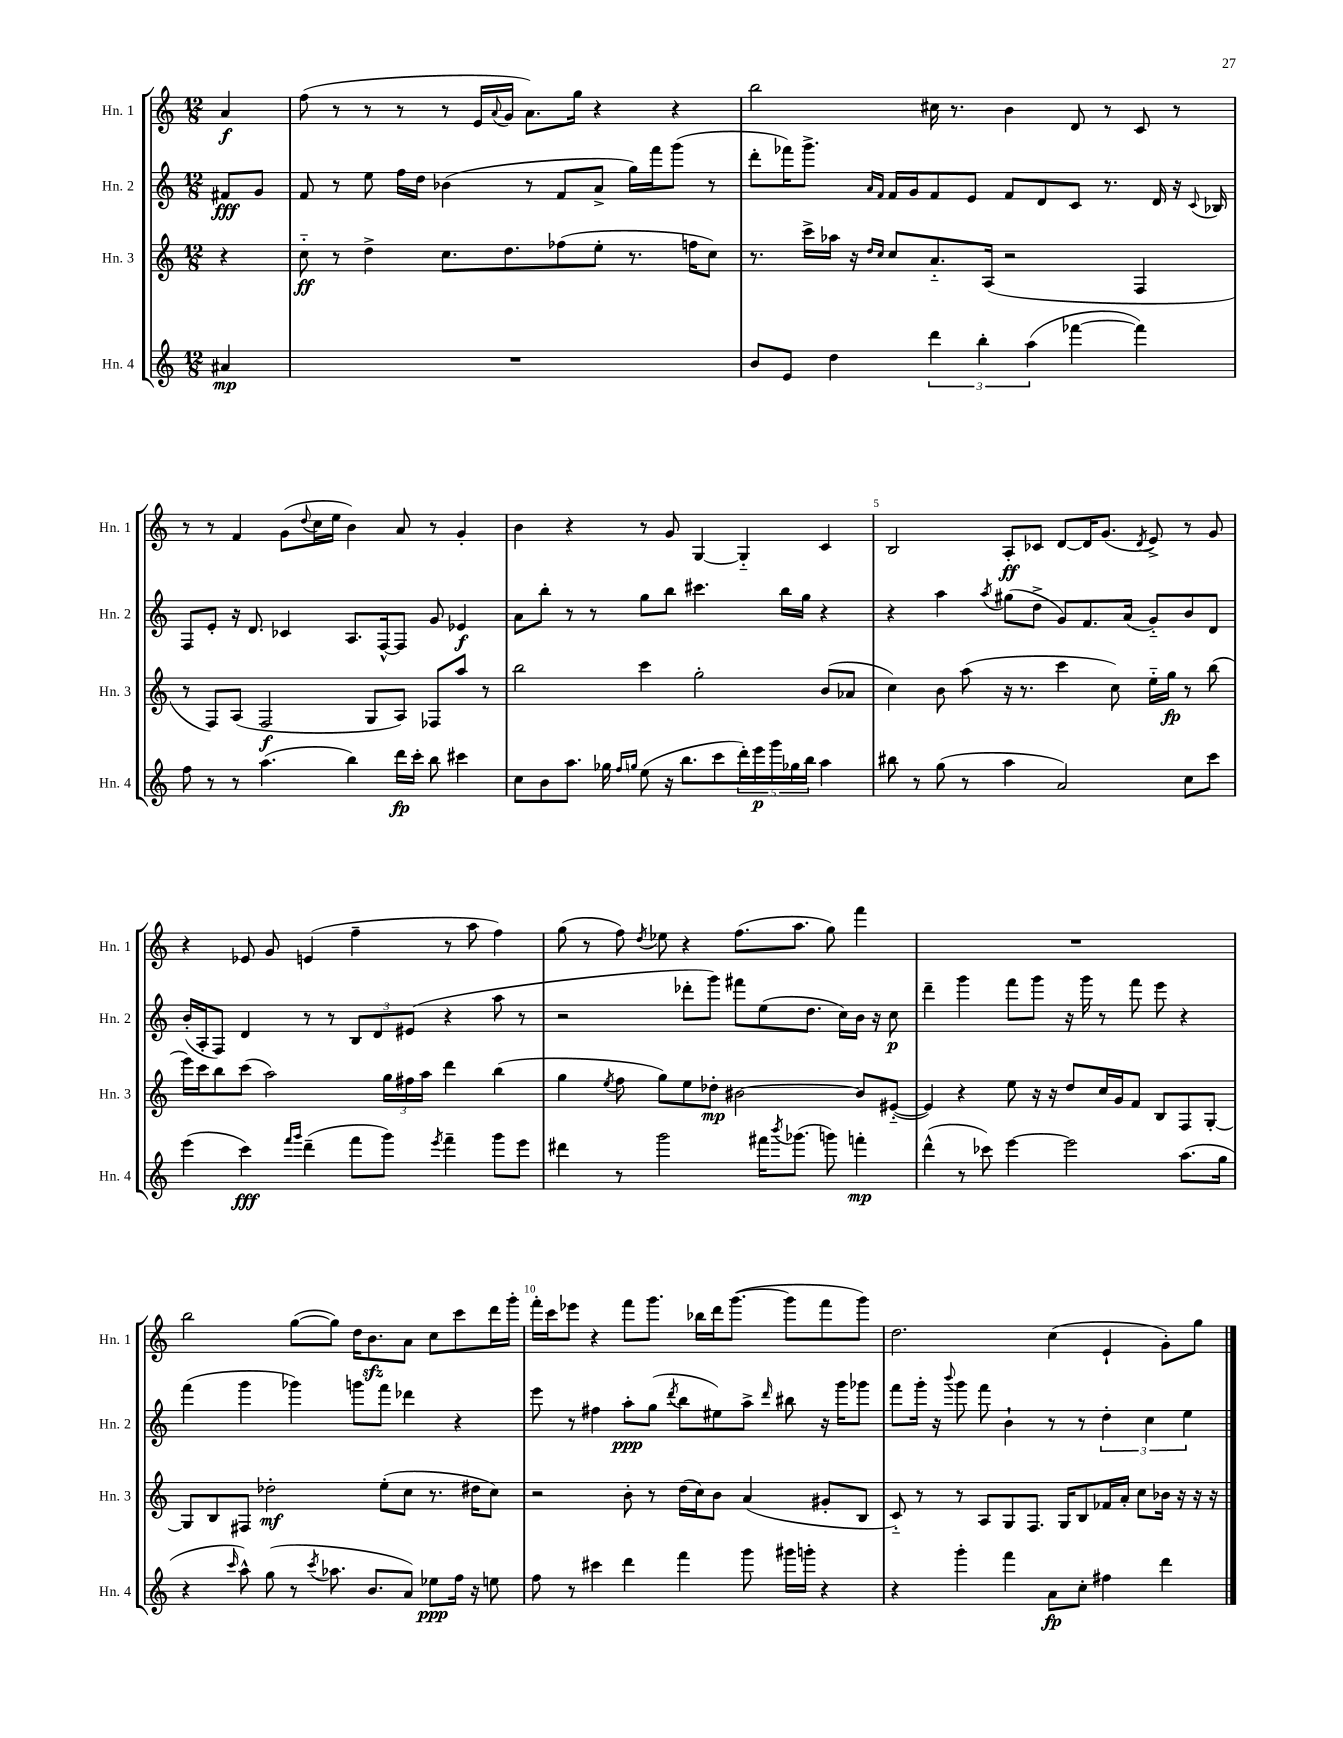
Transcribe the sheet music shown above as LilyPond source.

<<
\new StaffGroup <<
\new Staff = "s0" \with { instrumentName = "Hn. 1" shortInstrumentName = "Hn. 1" } {
    \clef treble \key c \major \numericTimeSignature \time 12/8 \partial 4
    a'4\f |
    f''8( r8 r8 r8 r8 e'16 \appoggiatura { a'8 } g'16 a'8.) g''16 r4 r4 |
    b''2 cis''16 r8. b'4 d'8 r8 c'8 r8 |
    r8 r8 f'4 g'8( \appoggiatura { d''8 } c''16 e''16 b'4) a'8 r8 g'4-. |
    b'4 r4 r8 g'8 g4~ g4-_ c'4 |
    b2 a8-.\ff ces'8 d'8~ d'16 g'8.( \acciaccatura { d'8 } e'8->) r8 g'8 |
    r4 ees'8 g'8 e'4( f''4-- r8 a''8 f''4) |
    g''8( r8 f''8) \acciaccatura { d''8 } ees''8 r4 f''8.( a''8. g''8) f'''4 |
    R1. |
    b''2 g''8~( g''8) d''16 b'8.\sfz a'8 c''8 c'''8 d'''16 g'''16-. |
    f'''16-. c'''16 ees'''8 r4 f'''8 g'''8. bes''16 d'''16 g'''8.~( g'''8 f'''8 g'''8) |
    d''2. c''4( e'4-! g'8-.) g''8 \bar "|." |
}
\new Staff = "s1" \with { instrumentName = "Hn. 2" shortInstrumentName = "Hn. 2" } {
    \clef treble \key c \major \numericTimeSignature \time 12/8 \partial 4
    fis'8\fff g'8 |
    f'8 r8 e''8 f''16 d''16 bes'4( r8 f'8 a'8-> g''16) f'''16 g'''8( r8 |
    d'''8-. fes'''16) g'''8.-> \grace { a'16 f'16 } f'16 g'16 f'8 e'8 f'8 d'8 c'8 r8. d'16 r16 \appoggiatura { c'8 } bes16 |
    f8 e'8-. r16 d'8. ces'4 a8. f16~-^ f8 g'8 ees'4\f |
    a'8 b''8-. r8 r8 g''8 b''8 cis'''4. b''16 g''16 r4 |
    r4 a''4 \acciaccatura { a''8 } gis''8( d''8-> g'8) f'8. a'16( g'8-_) b'8 d'8 |
    b'16-.( a16-. f8) d'4 r8 r8 \tuplet 3/2 { b8 d'8 eis'8( } r4 a''8 r8 |
    r2 des'''8-. g'''8) fis'''8 e''8( d''8. c''16) b'16 r16 c''8\p |
    d'''4-- g'''4 f'''8 g'''8 r16 g'''16 r8 f'''8 e'''8 r4 |
    f'''4( g'''4 ges'''4) g'''8 f'''8 des'''4 r4 |
    e'''8 r8 fis''4 a''8-.\ppp g''8( \acciaccatura { d'''8 } b''8 eis''8) a''8-> \grace { d'''16 } bis''8 r16 g'''16 ges'''8 |
    f'''8 g'''16-. r16 \appoggiatura { b'''8 } g'''8 f'''8 b'4-! r8 r8 \tuplet 3/2 { d''4-. c''4 e''4 } \bar "|." |
}
\new Staff = "s2" \with { instrumentName = "Hn. 3" shortInstrumentName = "Hn. 3" } {
    \clef treble \key c \major \numericTimeSignature \time 12/8 \partial 4
    r4 |
    c''8-_\ff r8 d''4-> c''8. d''8. fes''8( e''8-. r8. f''16 c''8) |
    r8. c'''16-> aes''16 r16 \grace { d''16 c''16 } c''8 a'8.-_ a16( r2 f4 |
    r8 f8) a8( f2\f g8 a8) fes8 a''8 r8 |
    b''2 c'''4 g''2-. b'8( aes'8 |
    c''4) b'8 a''8( r16 r8. c'''4 c''8) e''16-_ g''16\fp r8 b''8( |
    e'''16) c'''16 b''8 c'''8( a''2) \tuplet 3/2 { g''16 fis''16 a''16 } d'''4 b''4( |
    g''4 \acciaccatura { e''8 } f''8 g''8) e''8 des''8-.\mp bis'2~ bis'8 eis'8~-_( |
    eis'4) r4 e''8 r16 r16 d''8 c''16 g'16 f'8 b8 f8 g8~-. |
    g8 b8 fis8 des''2-.\mf e''8-.( c''8 r8. dis''16 c''8) |
    r2 b'8-. r8 d''16( c''16) b'8 a'4( gis'8-. b8 |
    c'8-_) r8 r8 a8 g8 f8. g16 b8 fes'16 a'16-. c''8 bes'16 r16 r16 r16 \bar "|." |
}
\new Staff = "s3" \with { instrumentName = "Hn. 4" shortInstrumentName = "Hn. 4" } {
    \clef treble \key c \major \numericTimeSignature \time 12/8 \partial 4
    ais'4\mp |
    R1. |
    b'8 e'8 d''4 \tuplet 3/2 { d'''4 b''4-. a''4( } fes'''4~ fes'''4) |
    f''8 r8 r8 a''4.( b''4) d'''16\fp c'''16-. b''8 cis'''4 |
    c''8 b'8 a''8. ges''16 \grace { f''16 g''16 } e''8( r16 b''8. c'''8 \tuplet 5/4 { d'''16-.) e'''16\p g'''16 ges''16 b''16 } a''4 |
    bis''8 r8 g''8( r8 a''4 a'2) c''8 c'''8 |
    e'''4( c'''4\fff) \grace { f'''16 g'''16 } d'''4--( f'''8 g'''8) \acciaccatura { e'''8 } f'''4-- g'''8 e'''8 |
    dis'''4 r8 g'''2 fis'''16 \acciaccatura { b'''8 } ges'''8.( g'''8) f'''4-.\mp |
    d'''4-^( r8 ces'''8) e'''4~ e'''2 a''8.( g''16 |
    r4 \grace { c'''16 } a''8-^) g''8( r8 \acciaccatura { c'''8 } aes''8. b'8. a'8) ees''8\ppp f''16 r16 e''8 |
    f''8 r8 cis'''4 d'''4 f'''4 g'''8 gis'''16 g'''16-. r4 |
    r4 g'''4-. f'''4 a'8\fp c''8-. fis''4 d'''4 \bar "|." |
}
>>
>>
\layout { \context { \Score \override BarNumber.break-visibility = ##(#f #t #t) barNumberVisibility = #(every-nth-bar-number-visible 5) } }
